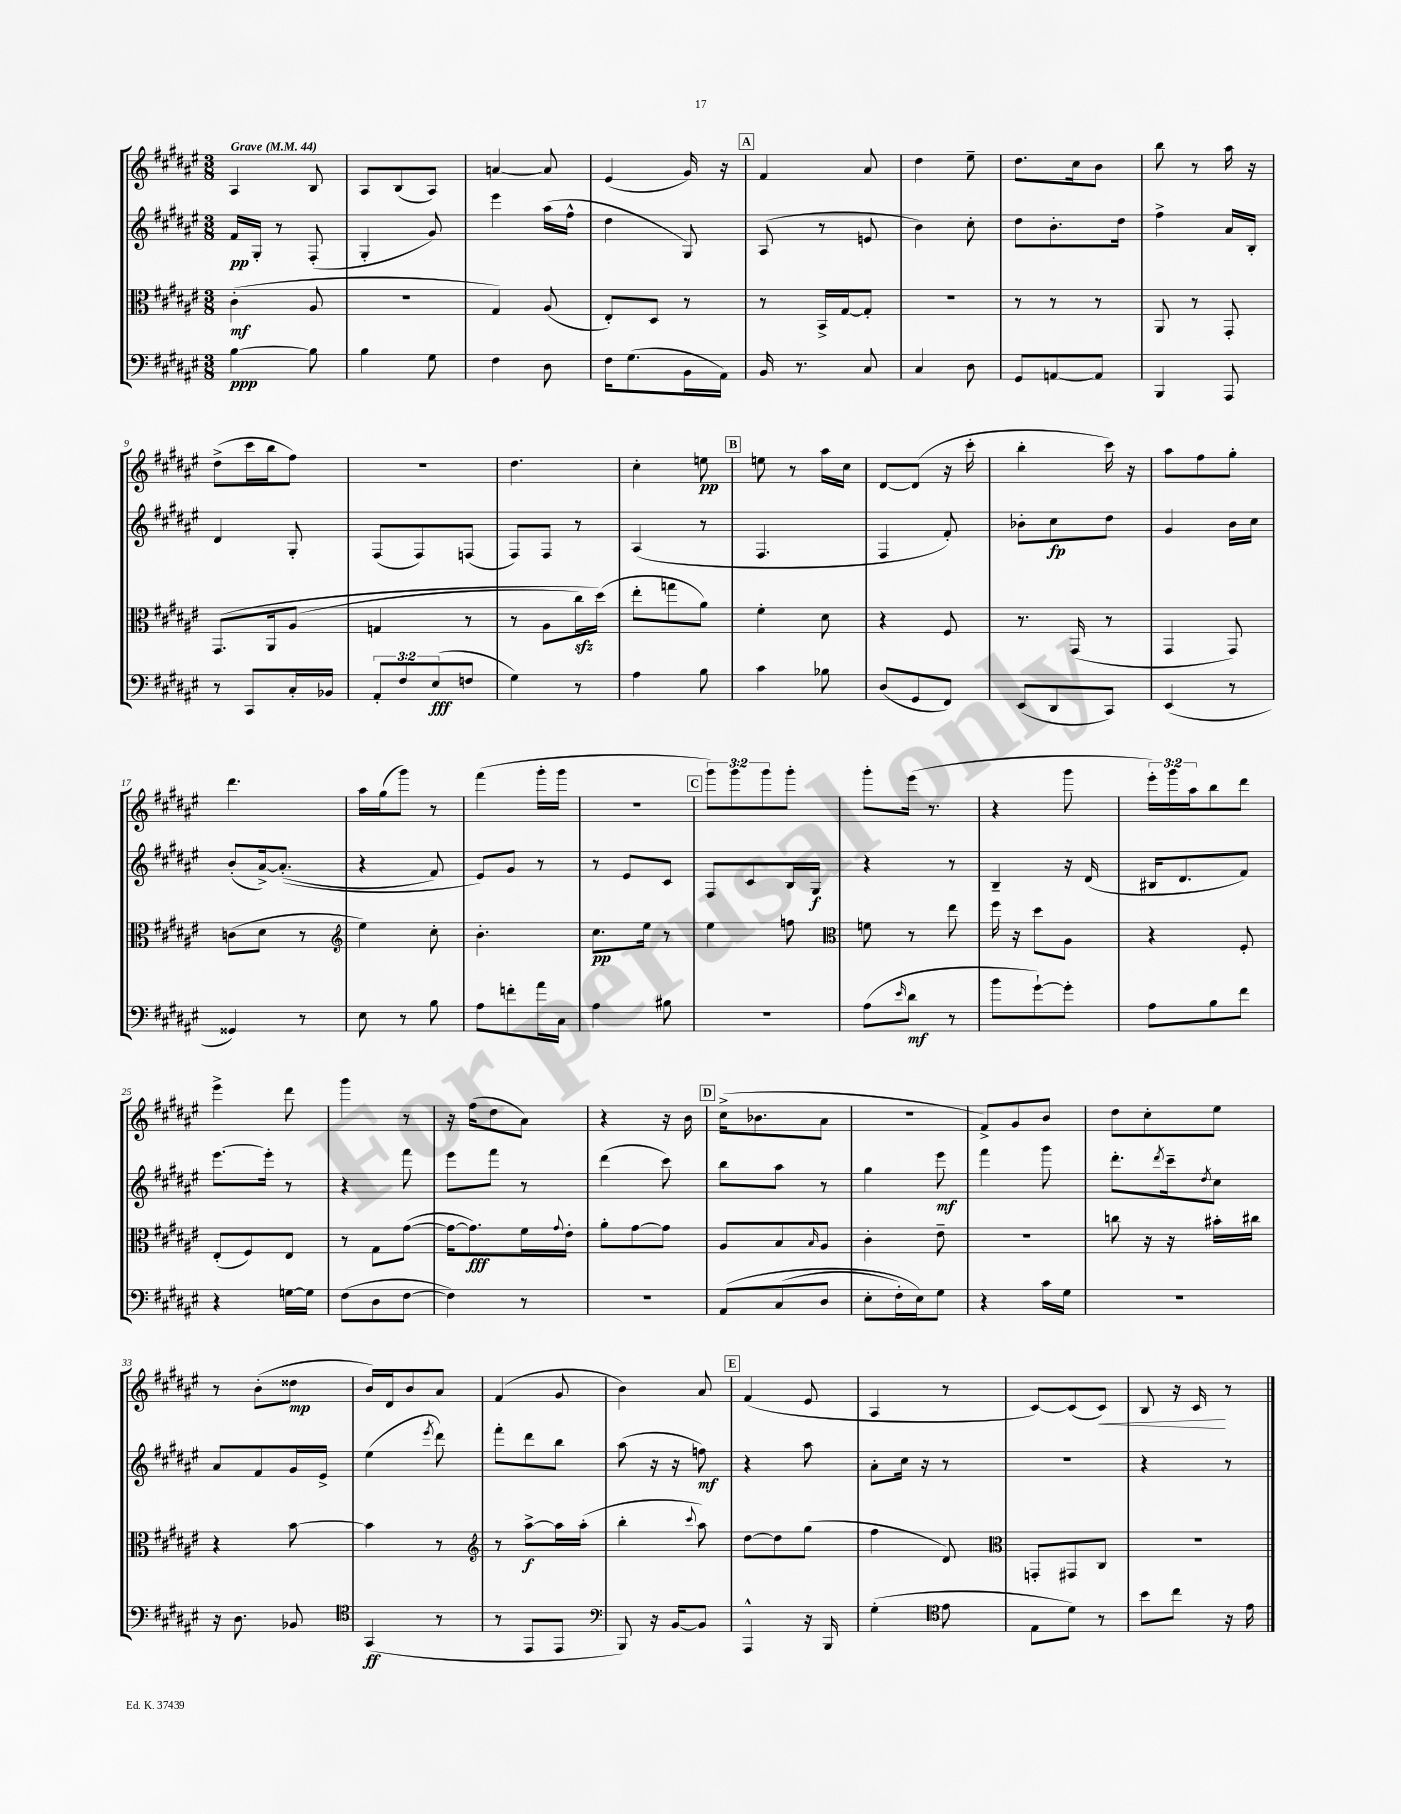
<<
\new StaffGroup <<
\new Staff = "s0" {
    \clef treble \key fis \major \numericTimeSignature \time 3/8 \override Staff.TupletNumber.text = #tuplet-number::calc-fraction-text \tempo "Grave" 4 = 44
    ais4 b8 |
    ais8 b8( ais8) |
    a'4~ a'8 |
    eis'4( gis'16) r16 |
    \mark \markup { \box "A" } fis'4 ais'8 |
    dis''4 eis''8-- |
    dis''8. cis''16 b'8 |
    b''8 r8 ais''16 r16 |
    dis''8->( cis'''16 b''16 fis''8) |
    R4. |
    dis''4. |
    cis''4-. e''8\pp |
    \mark \markup { \box "B" } e''8 r8 ais''16 cis''16 |
    dis'8~ dis'8( r16 cis'''16-. |
    b''4-. cis'''16) r16 |
    ais''8 fis''8 gis''8-. |
    dis'''4. |
    ais''16 gis''16( gis'''8) r8 |
    fis'''4( gis'''16-. gis'''16 |
    R4. |
    \mark \markup { \box "C" } \tuplet 3/2 { gis'''8) gis'''8 gis'''8 } gis'''8-. |
    gis'''8-. eis'''16( r8. |
    r4 gis'''8 |
    \tuplet 3/2 { eis'''16-.) gis'''16 ais''16 } b''8 dis'''8 |
    eis'''4-> dis'''8 |
    gis'''4 r8 |
    r16 fis''16( dis''8 ais'8) |
    r4 r16 b'16 |
    \mark \markup { \box "D" } cis''16->( bes'8. ais'8 |
    R4. |
    fis'8->) gis'8 b'8 |
    dis''8 cis''8-. eis''8 |
    r8 b'8-.( disis''8\mp |
    b'16) dis'16 b'8 ais'8 |
    fis'4( gis'8 |
    b'4) ais'8 |
    \mark \markup { \box "E" } fis'4( eis'8 |
    ais4 r8 |
    cis'8~) cis'8( cis'8\<) |
    b8 r16 cis'16\! r8 \bar "|." |
}
\new Staff = "s1" {
    \clef treble \key fis \major \numericTimeSignature \time 3/8
    fis'16\pp gis16-. r8 fis8-.( |
    gis4-. gis'8) |
    eis'''4 ais''16( fis''16-^ |
    dis''4 gis8) |
    \mark \markup { \box "A" } ais8( r8 e'8 |
    b'4) cis''8-. |
    dis''8 b'8.-. dis''16 |
    fis''4-> ais'16 b16-. |
    dis'4 gis8-. |
    fis8( fis8) f8( |
    fis8) fis8 r8 |
    ais4( r8 |
    \mark \markup { \box "B" } fis4. |
    fis4 fis'8-.) |
    bes'8-. cis''8\fp dis''8 |
    gis'4 b'16 cis''16 |
    b'8-.( ais'16~->) ais'8.-.(\( |
    r4 fis'8) |
    eis'8\) gis'8 r8 |
    r8 eis'8 cis'8 |
    \mark \markup { \box "C" } fis8 cis'8 b16 gis16\f |
    r4 r8 |
    b4-- r16 dis'16( |
    bis16 dis'8. fis'8) |
    eis'''8.~ eis'''16-. r8 |
    r4 fis'''8 |
    eis'''8 fis'''8 r8 |
    dis'''4( cis'''8) |
    \mark \markup { \box "D" } b''8 ais''8 r8 |
    gis''4 eis'''8\mf |
    fis'''4 gis'''8 |
    dis'''8.-. \acciaccatura { dis'''8 } cis'''16-- \acciaccatura { dis''8 } cis''8 |
    ais'8 fis'8 gis'16 eis'16-> |
    eis''4( \acciaccatura { eis'''8 } dis'''8) |
    fis'''8-. dis'''8 b''8 |
    ais''8( r16 r16 f''8\mf) |
    \mark \markup { \box "E" } r4 ais''8 |
    ais'8-. cis''16 r16 r8 |
    R4. |
    r4 r8 \bar "|." |
}
\new Staff = "s2" {
    \clef alto \key fis \major \numericTimeSignature \time 3/8
    cis'4-.\mf( ais8 |
    R4. |
    gis4) ais8( |
    eis8-.) dis8 r8 |
    \mark \markup { \box "A" } r8 b,16-> gis16~ gis8-. |
    R4. |
    r8 r8 r8 |
    ais,8 r8 gis,8-. |
    gis,8.\( ais,16 ais8( |
    g4 r8 |
    r8 ais8 cis''16\sfz) dis''16(\) |
    eis''8-. g''8 ais'8) |
    \mark \markup { \box "B" } fis'4-. dis'8 |
    r4 fis8 |
    r8. gis,16( r8 |
    gis,4 gis,8) |
    c'8( dis'8 r8 |
    \clef treble eis''4) cis''8-. |
    b'4.-. |
    cis''8.\pp eis''16 r8 |
    \mark \markup { \box "C" } eis''4 f''8 |
    \clef alto f'8 r8 eis''8 |
    fis''16 r16 dis''8 ais8 |
    r4 fis8-. |
    eis8-.( fis8) eis8 |
    r8 gis8 gis'8~( |
    gis'16~ gis'8.\fff) fis'16 \appoggiatura { gis'8 } eis'16-. |
    ais'8-. gis'8~ gis'8 |
    \mark \markup { \box "D" } ais8 b8 \grace { b16 } ais8 |
    cis'4-. eis'8-- |
    R4. |
    c''8 r16 r16 bis'16-. cis''16 |
    r4 b'8~ |
    b'4 r8 |
    \clef treble r8 ais''8~->\f ais''16 ais''16-.( |
    b''4-. \appoggiatura { cis'''8 } ais''8) |
    \mark \markup { \box "E" } dis''8~ dis''8 gis''8( |
    fis''4 dis'8) |
    \clef alto g,8-. gis,8 cis8 |
    R4. \bar "|." |
}
\new Staff = "s3" {
    \clef bass \key fis \major \numericTimeSignature \time 3/8 \override Staff.TupletNumber.text = #tuplet-number::calc-fraction-text
    b4~\ppp b8 |
    b4 gis8 |
    fis4 dis8 |
    fis16 gis8.( b,16 ais,16) |
    \mark \markup { \box "A" } b,16 r8. cis8 |
    cis4 dis8 |
    gis,8 a,8~ a,8 |
    b,,4 ais,,8 |
    r8 cis,8 cis16-. bes,16 |
    \tuplet 3/2 { ais,8-. fis8 eis8\fff( } f8 |
    gis4) r8 |
    ais4 b8 |
    \mark \markup { \box "B" } cis'4 bes8 |
    dis8( gis,8 fis,8) |
    eis,8( dis,8 cis,8) |
    eis,4( r8 |
    gisis,4) r8 |
    eis8 r8 b8 |
    ais8 f'8-. ais'16 cis16 |
    ais4 bis8 |
    \mark \markup { \box "C" } R4. |
    ais8( \grace { eis'16 } dis'8\mf r8 |
    b'8 gis'8~-!) gis'8-. |
    ais8 b8 fis'8 |
    r4 g16~ g16 |
    fis8( dis8 fis8~ |
    fis4) r8 |
    R4. |
    \mark \markup { \box "D" } ais,8\( cis8( dis8 |
    eis8-. fis16-.) eis16\) gis8 |
    r4 cis'16 gis16 |
    R4. |
    r16 dis8. bes,8 |
    \clef tenor gis,4\ff( r8 |
    r8 eis,8 eis,8 |
    \clef bass b,,8) r16 b,16~ b,8 |
    \mark \markup { \box "E" } ais,,4-^ r16 b,,16 |
    gis4-.( \clef tenor eis'8 |
    eis8 dis'8) r8 |
    b'8 cis''8 r16 eis'16 \bar "|." |
}
>>
>>
